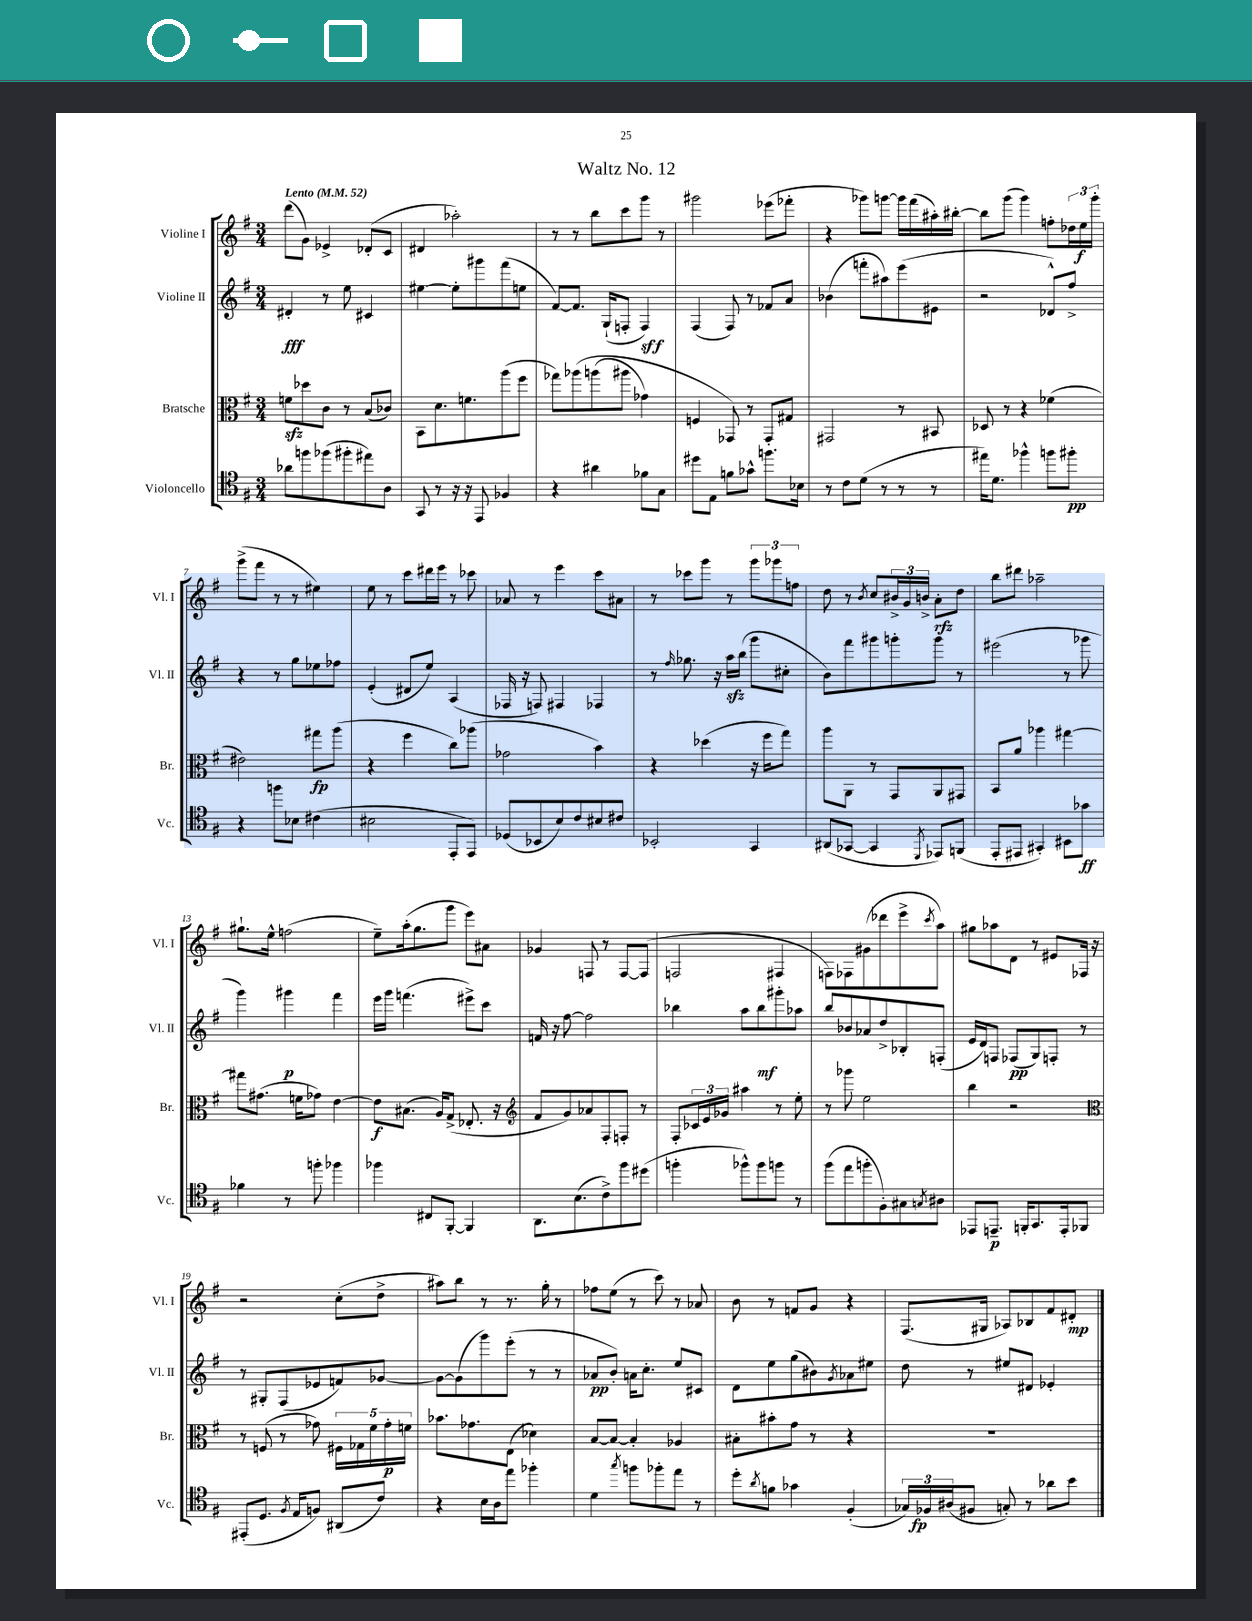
\header { title = "Waltz No. 12" }
<<
\new StaffGroup <<
\new Staff = "s0" \with { instrumentName = "Violine I" shortInstrumentName = "Vl. I" } {
    \clef treble \key g \major \numericTimeSignature \time 3/4 \tempo "Lento" 4 = 52
    d'''8( g'8) ees'4-> des'8-.( c'8 |
    dis'4 aes''2-.) |
    r8 r8 b''8 c'''8 g'''8 r8 |
    gis'''2 ees'''8( fes'''8-. |
    r4 ges'''8) g'''8~ g'''16 fis'''16( ais''16-.) bis''16~-. |
    bis''8 g'''8( g'''4) f''8-. \tuplet 3/2 { des''16 e''16\f g'''16-. } |
    g'''8->( fis'''8 r8 r8 eis''4) |
    e''8 r8 c'''8 dis'''16 e'''16 r8 ces'''8 |
    aes'8 r8 e'''4 c'''8 ais'8 |
    r8 ces'''8 g'''8 r8 \tuplet 3/2 { g'''8 ges'''8 f''8 } |
    d''8 r8 \acciaccatura { b'8 } c''8 \tuplet 3/2 { bis'16-> g'16 b'16-> } a'8-.\rfz d''8 |
    b''8 dis'''8 aes''2-- |
    gis''8.-! e''16-^ f''2( |
    e''8--) a''16-.( g''8. g'''8 e'''8) ais'8 |
    ges'4 f8 r8 f8~ f8( |
    f2 fis4 |
    f8) fes8 gis'8( des'''8 e'''8-> \acciaccatura { c'''8 } a''8) |
    gis''8 aes''8 d'8 r8 eis'8 fes16 r16 |
    r2 c''8-.( d''8-> |
    ais''8) b''8 r8 r8. g''16-. r8 |
    fes''8 e''8( r8 c'''8) r8 aes'8 |
    b'8 r8 f'8 g'8 r4 |
    fis8.( gis16 aes8) bes8 fis'8 dis'8-.\mp \bar "|." |
}
\new Staff = "s1" \with { instrumentName = "Violine II" shortInstrumentName = "Vl. II" } {
    \clef treble \key g \major \numericTimeSignature \time 3/4
    dis'4-.\fff r8 e''8 cis'4 |
    eis''4~ eis''8-. gis'''8 fis'''8( e''8 |
    fis'8~) fis'8. g16-!( f8-. f4\sff) |
    fis4( fis8) r8 fes'8 a'8 |
    bes'4( f'''8-. ais''8) e'''8( eis'8 |
    r2 des'8-^) fis''8-> |
    r4 r8 g''8 ees''8 fes''8 |
    e'4-.( dis'8 e''8) a4( |
    fes16 r16 f8) fis4 fes4 |
    r8 \grace { fis''16 } ges''8. r16 a''16\sfz b''16( g'''8 cis''8-. |
    b'8) fis'''8 gis'''8 g'''8-. g'''8 r8 |
    eis'''2( r8 ges'''8 |
    g'''4) gis'''4\p fis'''4 |
    e'''16 g'''16 f'''4.( eis'''8->) c'''8 |
    f'16 r16 fis''8~ fis''2 |
    bes''4 a''8 bes''8\mf gis'''8-. aes''8 |
    b''8 bes'8 aes'8 d''8-> bes8-. f8-.( |
    e'16 d'16) f8 fes8\pp( g8) f8-. r8 |
    r8 gis8-. fis8( ees'8 f'8) ges'8~ |
    ges'8~ ges'8( g'''8) e'''8-.( r8 r8 |
    aes'8\pp b'8-.) a'16 c''8.-. e''8 cis'8 |
    d'8 e''8 g''8( bis'8) \acciaccatura { g'8 } aes'8 eis''8 |
    d''8 r8 eis''8 dis'8 ees'4-. \bar "|." |
}
\new Staff = "s2" \with { instrumentName = "Bratsche" shortInstrumentName = "Br." } {
    \clef alto \key g \major \numericTimeSignature \time 3/4
    f'8\sfz des''8 c'8 r8 b8( ces'8) |
    b,8 d'8. f'8. a''8( fis''8 |
    ges''8) aes''8\( a''8( ais''8 ges'4) |
    f4 ges,8\) r8 ges,8-. gis8 |
    gis,2 r8 bis,8 |
    des8 r8 r4 fes'4( |
    eis'2) gis''8\fp a''8( |
    r4 fis''4 c''8) aes''8( |
    ges'2 b'4) |
    r4 des''4( r16 fis''16 g''8) |
    a''8 a,8 r8 g,8 a,8 gis,8 |
    b,8 a'8 aes''4 gis''4~ |
    gis''8 gis'8.( f'16 ges'8) e'4~ |
    e'8\f bis8.( a16) g8->( ees8.-. r16 |
    \clef treble fis'8 g'8) aes'8 fis8-. f8-. r8 |
    fis8-. \tuplet 3/2 { ces'16 e'16 ges'16 } ais''4 r8 e''8-. |
    r8 ges'''8 e''2 |
    b''4 r2 |
    \clef alto r8 f8( r8 ges'8) \tuplet 5/4 { fis16 ges16 fis'16 ges'16-.\p f'16 } |
    bes'8. ges'8. e8( des'4) |
    b8~ b8~ b4-. aes4 |
    bis8-. bis'8-. g'8 r8 r4 |
    R2. \bar "|." |
}
\new Staff = "s3" \with { instrumentName = "Violoncello" shortInstrumentName = "Vc." } {
    \clef tenor \key g \major \numericTimeSignature \time 3/4
    aes'8 f''8 fes''8( fis''8-. eis''8) a8 |
    g,8 r8 r16 r16 e,8 fes4 |
    r4 ais'4 fes'8 g8 |
    dis''8 e8 f'8 ges'8-^ f''8. bes16 |
    r8 c'8 d'8( r8 r8 r8 |
    eis''16) d'8. fes''4-^ f''8 fis''8-.\pp |
    r4 f''8 bes8 cis'4( |
    bis2 e,8-. e,8) |
    des8( bes,8 b8) c'8 bis8 cis'8 |
    bes,2-. g,4 |
    ais,8( ges,8~ ges,4 \acciaccatura { d,8 } ees,8) f,8( |
    e,8-. eis,8 gis,4-.) bis,8 ges'8\ff |
    fes'4 r8 f''8-. fes''4 |
    fes''4 cis8 fis,8~-. fis,4 |
    a,8. b8.( c'8->) fis''8 dis''8( |
    f''4-. fes''8-^) fes''8 f''8 r8 |
    fis''8( e''8 f''8-. fis8-.) gis8 \acciaccatura { g8 } ais8 |
    ees,8 e,8.--\p f,16-. g,8. e,16-. fes,8 |
    eis,8-.( d8. \acciaccatura { fis8 } e16 f8) ais,8( c'8) |
    r4 b16 a16 e''8 fes''4-. |
    d'4 \acciaccatura { g''8 } f''8 fes''8-. e''8 r8 |
    d''8-. \acciaccatura { a'8 } f'8 ges'4 fis4-.( |
    \tuplet 3/2 { ges16) fes16\fp ais16( } fis8 g8-.) r8 aes'8 b'8 \bar "|." |
}
>>
>>
